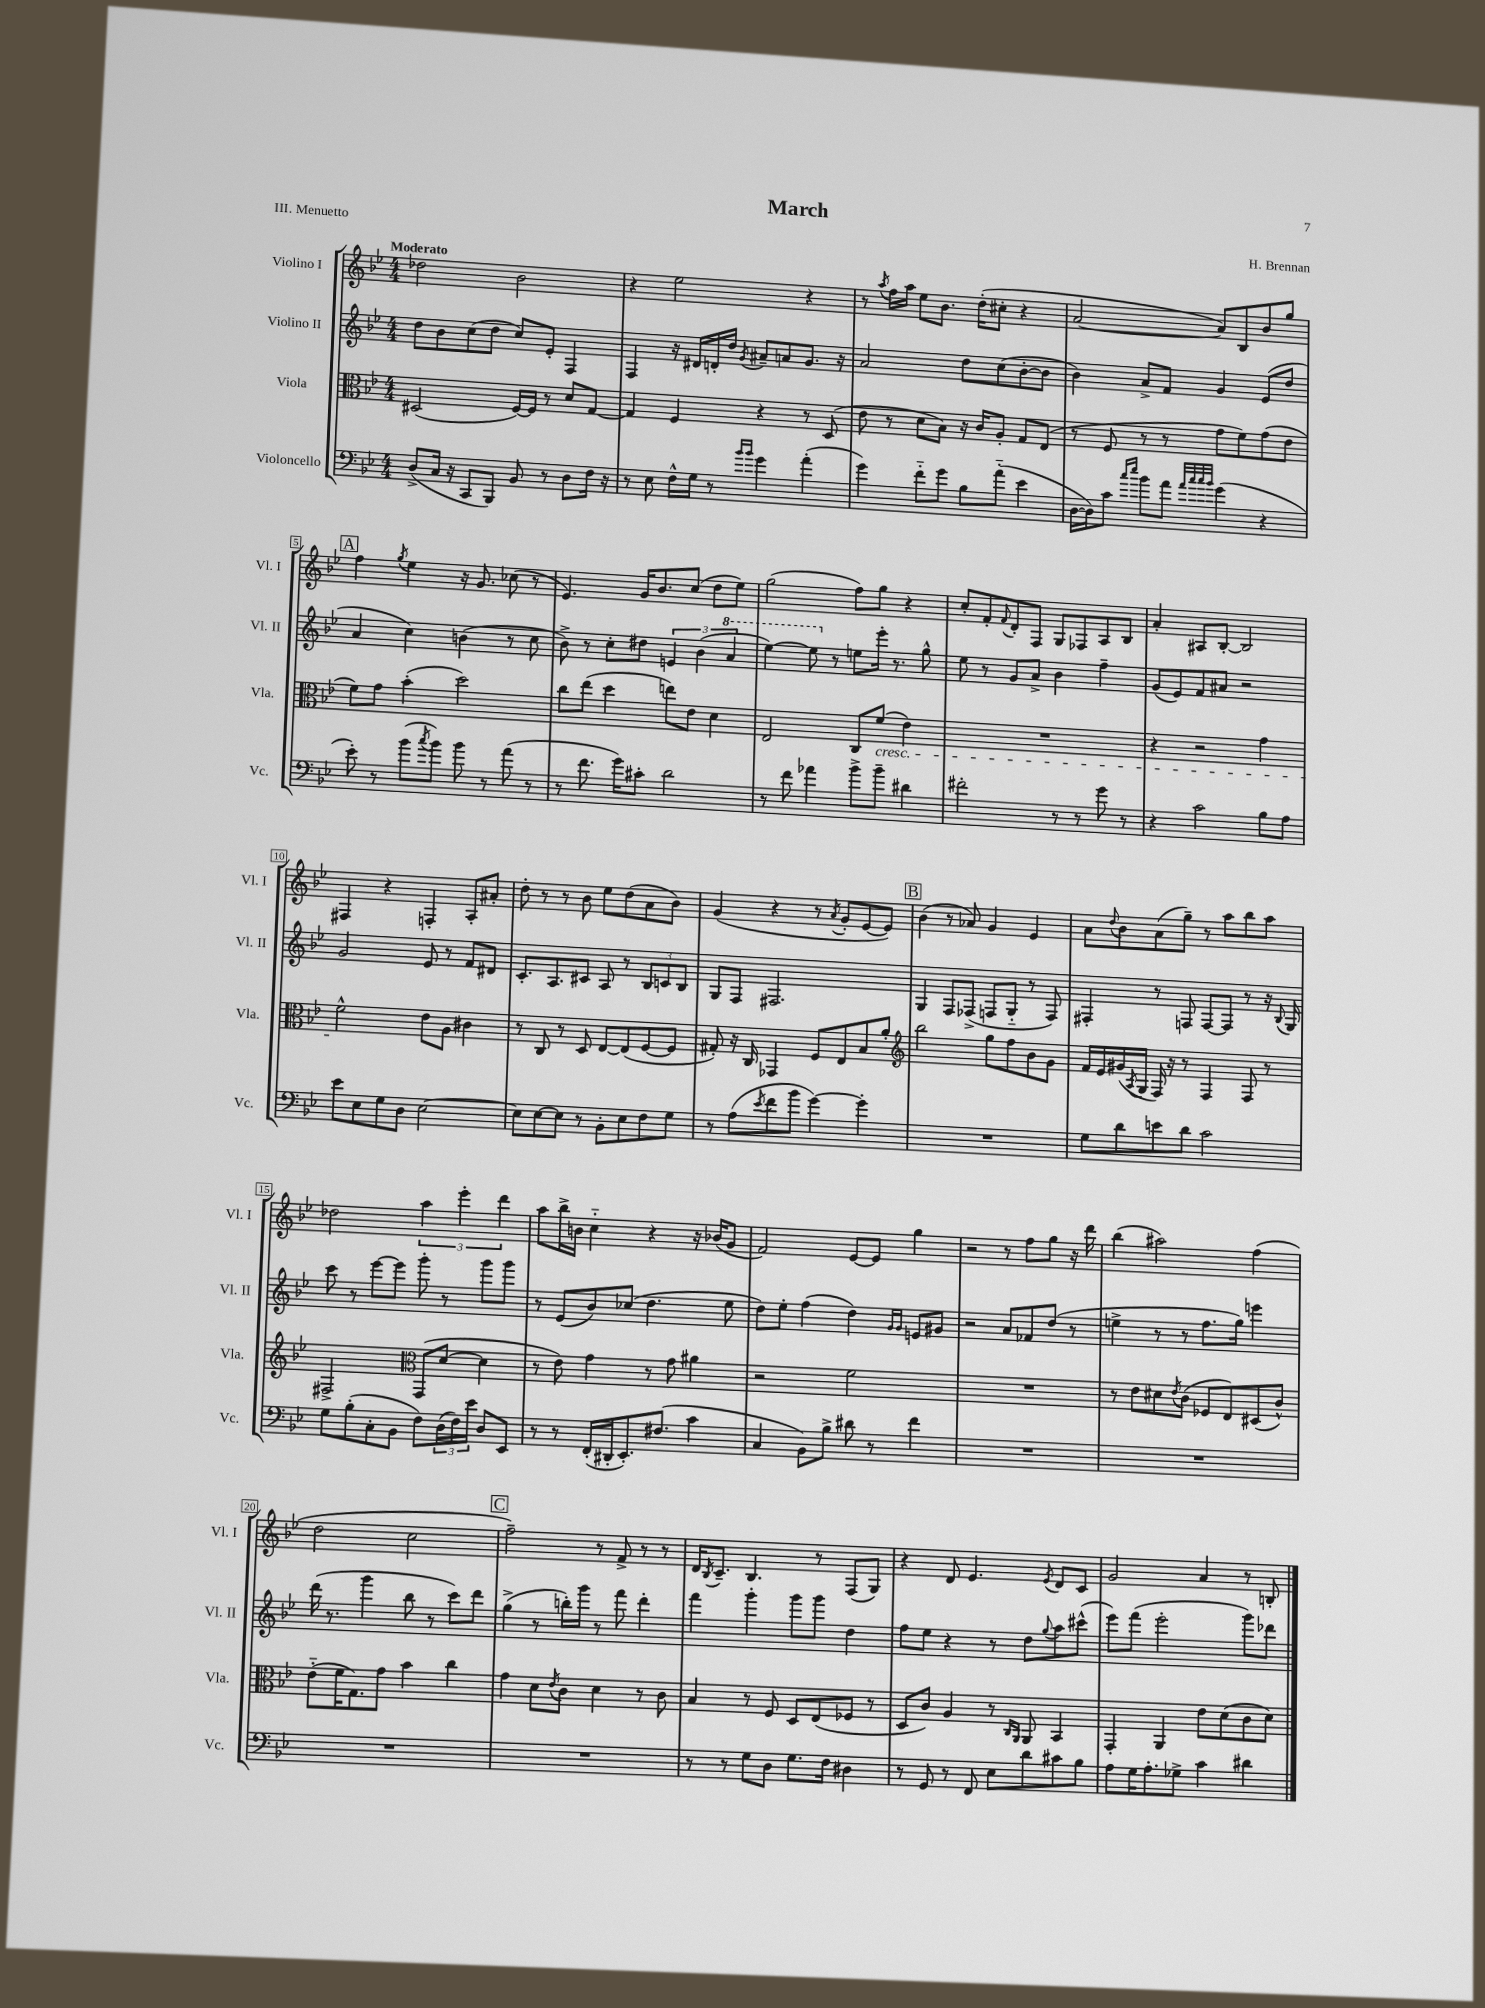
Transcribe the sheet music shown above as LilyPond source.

\header { title = "March" composer = "H. Brennan" piece = "III. Menuetto" }
<<
\new StaffGroup <<
\new Staff = "s0" \with { instrumentName = "Violino I" shortInstrumentName = "Vl. I" } {
    \clef treble \key bes \major \numericTimeSignature \time 4/4 \tempo "Moderato"
    des''2 bes'2 |
    r4 ees''2 r4 |
    r8 \acciaccatura { a''8 } f''16 a''16 ees''8 bes'8. d''16-.( cis''8-. r4 |
    a'2~ a'8) bes8 bes'8 g''8 |
    \mark \markup { \box "A" } f''4 \acciaccatura { g''8 } ees''4 r16 g'8. ces''8( r8 |
    ees'4.) g'16 bes'8. c''8( d''8 ees''8) |
    g''2( f''8) g''8 r4 |
    c''8-. f'8-. \appoggiatura { f'8 } d'8-. f8 g8 fes8 a8 bes8 |
    a'4-. ais8 bes8~-. bes2 |
    fis4 r4 f4-. a8-. ais'8-. |
    d''8-. r8 r8 bes'8 ees''8 d''8( a'8 bes'8) |
    g'4( r4 r8 \acciaccatura { a'8 } g'8-. ees'8~ ees'8) |
    \mark \markup { \box "B" } bes'4( r8 aes'8) g'4 ees'4 |
    a'8 \appoggiatura { d''8 } bes'8 a'8( g''8--) r8 a''8 bes''8 a''8 |
    des''2 \tuplet 3/2 { a''4 ees'''4-. d'''4 } |
    a''8 bes''16-> b'16 c''4-_ r4 r16 bes'16( g'8 |
    f'2) ees'8~ ees'8 g''4 |
    r2 r8 f''8 g''8 r16 d'''16 |
    bes''4( ais''2) f''4( |
    d''2 c''2 |
    \mark \markup { \box "C" } f''2--) r8 f'8-> r8 r8 |
    d'16 \acciaccatura { bes8 } c'8.-- bes4. r8 f8( g8) |
    r4 d'8 ees'4. \acciaccatura { ees'8 } d'8 c'8 |
    g'2 a'4 r8 b8-. \bar "|." |
}
\new Staff = "s1" \with { instrumentName = "Violino II" shortInstrumentName = "Vl. II" } {
    \clef treble \key bes \major \numericTimeSignature \time 4/4
    d''8 bes'8 c''8( d''8 c''8) ees'8-. f4 |
    f4 r16 dis'16 d'16-. d''16 \acciaccatura { g'8 } ais'8-- a'8 g'8. r16 |
    a'2 d''8 c''8( bes'8~-. bes'8 |
    bes'4) a'8-> f'8 g'4 ees'8( d''8 |
    \mark \markup { \box "A" } a'4 c''4) b'4( r8 c''8 |
    bes'8->) r8 c''8-. dis''8 \tuplet 3/2 { e'4 bes'4( \ottava #1 a''4 } |
    ees'''4~) ees'''8 \ottava #0 r8 e''8 ees'''16-. r8. g''8-^ |
    ees''8 r8 g'8 a'8-> bes'4 f''4-- |
    g'8( ees'8) f'8 ais'8 r2 |
    g'2 ees'8 r8 f'8 dis'8 |
    c'8.-. a8. cis'8 a8 r8 \tuplet 3/2 { bes8 c'8 bes8 } |
    g8 f8 fis2. |
    \mark \markup { \box "B" } g4 f8 fes8->( f8 g8-_ r8 f8) |
    fis4-. r8 f8 f8~ f8 r8 r16 \appoggiatura { bes8 } g16 |
    c'''8 r8 ees'''8~ ees'''8 g'''8-. r8 g'''8 g'''8 |
    r8 ees'8( bes'8) ces''8( d''4. ees''8 |
    d''8) ees''8-. f''4( d''4) \grace { g'16 g'16 } e'8 gis'8 |
    r2 a'8 fes'8 d''8( r8 |
    e''4-> r8 r8 f''8. g''16) e'''4 |
    d'''16( r8. g'''4 bes''8 r8 c'''8) d'''8 |
    \mark \markup { \box "C" } g''4->( r8 b''16-.) g'''16 r8 f'''8 d'''4-. |
    f'''4 g'''4-. g'''8 g'''8 d''4 |
    f''8 ees''8 r4 r8 d''8 \appoggiatura { g''8 } a''8 cis'''8-^( |
    ees'''8) f'''8( ees'''2-. g'''8) des'''8 \bar "|." |
}
\new Staff = "s2" \with { instrumentName = "Viola" shortInstrumentName = "Vla." } {
    \clef alto \key bes \major \numericTimeSignature \time 4/4
    dis2( f16~) f16 r8 d'8 g8~ |
    g4 f4 r4 r8 d8( |
    ees'8 r8 d'8 bes8) r16 c'16 a8-. g8 ees8( |
    r8 f8 r8 r8 g'8 f'8) g'8( ees'8 |
    \mark \markup { \box "A" } f'8) g'8 bes'4-.( d''2) |
    c''8 ees''8( d''4 e''8) ees'8 d'4 |
    ees2 c8 f'8\cresc( ees'4) |
    R1 |
    r4 r2 g'4 |
    f'2-^\! ees'8 a8 cis'4 |
    r8 c8 r8 d8 ees8~ ees8( f8~ f8 |
    gis8-.) r16 c16 ges,4 f8 ees8 bes8 a'8-. |
    \mark \markup { \box "B" } \clef treble bes''2 g''8 f''8 bes'8 g'8 |
    f'16 ees'16 gis'16( \acciaccatura { a8 } g16 f16) r16 r8 f4 f8 r8 |
    fis2-> \clef alto g,8( d'8~ d'4 |
    r8 ees'8) g'4 r8 g'8 ais'4 |
    r2 f'2 |
    R1 |
    r8 ees'8 dis'8 \acciaccatura { ees'8 } c'8( fes8 ees8) dis8( c'8-^) |
    ees'8-_( f'16 g8.) g'8 bes'4 c''4 |
    \mark \markup { \box "C" } g'4 d'8 \acciaccatura { ees'8 } c'8 d'4 r8 c'8 |
    bes4 r8 f8 d8 ees8( fes8 r8 |
    d8 c'8) a4 r8 \grace { c16 a,16 } a,8 bes,4 |
    g,4-. a,4 ees'8 d'8( c'8 d'8) \bar "|." |
}
\new Staff = "s3" \with { instrumentName = "Violoncello" shortInstrumentName = "Vc." } {
    \clef bass \key bes \major \numericTimeSignature \time 4/4
    d8->( c16 r16 c,8 bes,,8) bes,8 r8 d8 f16 r16 |
    r8 ees8 f16-^ g16 r8 \grace { bes'16 bes'16 } g'4 a'4-.( |
    g'4) f'8-_ g'8 bes8 a'8-_( ees'4 |
    d16~ d16) c'8 \grace { c''16 ees''16 } bes'8 a'8 \grace { a'32 c''32 c''32 bes'32 } g'4( r4 |
    \mark \markup { \box "A" } ees'8-.) r8 bes'8( \acciaccatura { c''8 } bes'8) bes'8 r8 a'8( r8 |
    r8 f'8. g'16) cis'8-. d'2 |
    r8 f'8 aes'4 bes'8-> bes'8-- dis'4 |
    fis'2-. r8 r8 g'8 r8 |
    r4 c'2 bes8 a8 |
    ees'8 ees8 g8 d8 ees2~ |
    ees8 ees8~ ees8 r8 bes,8-. ees8 f8 g8 |
    r8 a8( \acciaccatura { ees'8 } f'8 bes'8 g'4~) g'4-. |
    \mark \markup { \box "B" } R1 |
    g8 d'8 e'8 d'8 c'2 |
    g8 bes8-.( c8-. bes,8 f8) \tuplet 3/2 { d16( f16) ees'16 } d8 ees,8 |
    r8 r8 f,16-.( dis,16-. ees,8.-.) fis8.( c'4 |
    c4 bes,8) bes8-> dis'8 r8 f'4 |
    R1 |
    R1 |
    R1 |
    \mark \markup { \box "C" } R1 |
    r8 r8 g8 d8 g8. f16 dis4 |
    r8 g,8 r8 f,8 ees8 d'8 cis'8 bes8 |
    a8 g16 a8.-. ges8-> c'4 dis'4 \bar "|." |
}
>>
>>
\layout { \context { \Score \override BarNumber.stencil = #(make-stencil-boxer 0.1 0.3 ly:text-interface::print) } }
